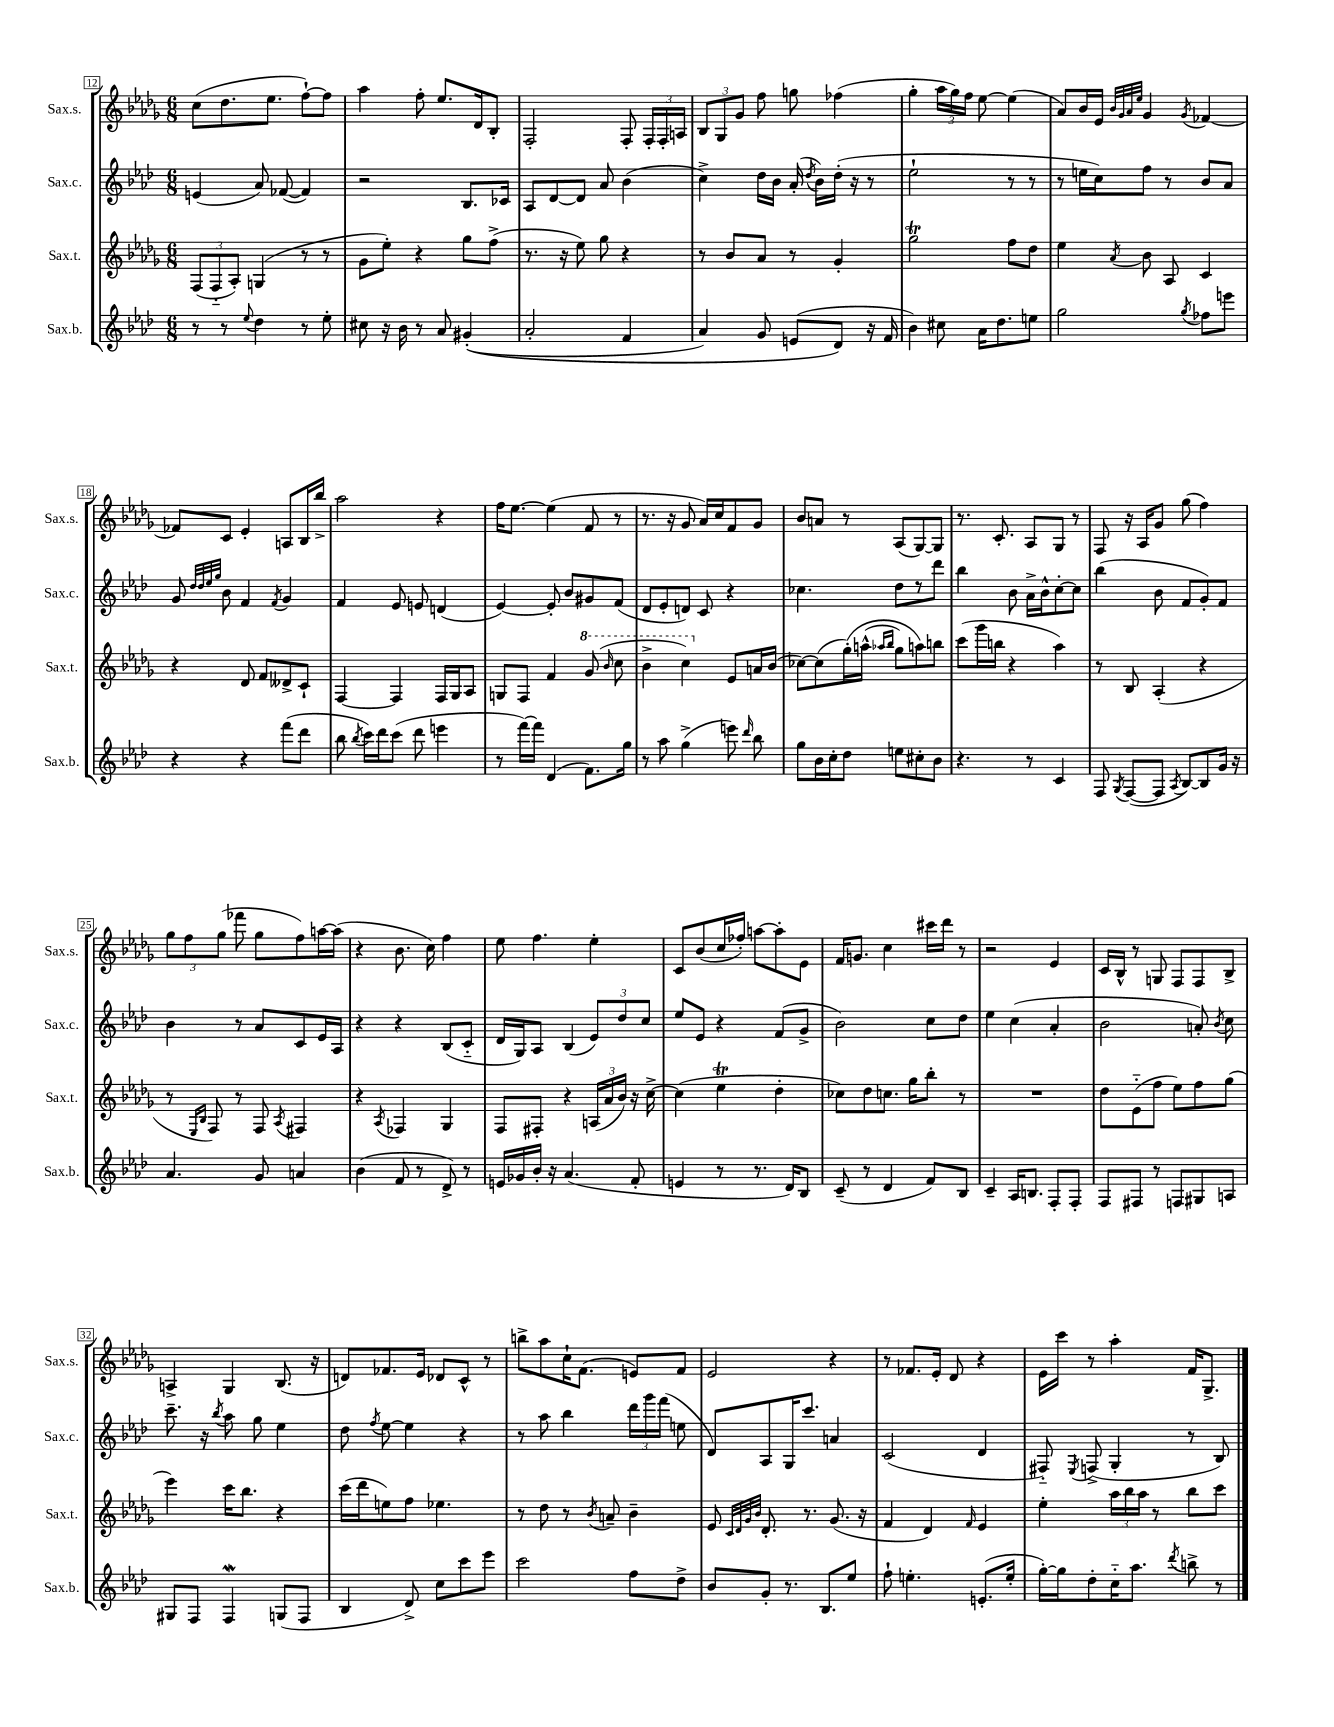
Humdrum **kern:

**kern	**kern	**kern	**kern
*staff4	*staff3	*staff2	*staff1
*clefG2	*clefG2	*clefG2	*clefG2
*k[b-e-a-d-]	*k[b-e-a-d-g-]	*k[b-e-a-d-]	*k[b-e-a-d-g-]
*M6/8	*M6/8	*M6/8	*M6/8
8r	(12F	(4e	(8cc
.	12F'~	.	.
8r	.	.	8.dd-
.	12A-')	.	.
8qqee-	.	.	.
4dd-	(4G	8a-)	.
.	.	.	8.ee-
.	.	([8f-	.
8r	8r	4f-])	[8ff`)
8ee-'	8r	.	8ff]
=	=	=	=
8cc#	8g-	2r	4aa-
16r	8ee-')	.	.
16b-	.	.	.
8r	4r	.	8ff'
8a-	.	.	8.ee-
&((4g#'	8gg-	8.B-	.
.	.	.	16d-
.	(8ff^	.	8B-'
.	.	16c-	.
=	=	=	=
2a-'	8.r	8A-	2F'
.	.	[8d-	.
.	16r	.	.
.	8ee-)	8d-]	.
.	8gg-	8a-	.
4f	4r	(4b-	8F'
.	.	.	24F'
.	.	.	24F'
.	.	.	24A
=	=	=	=
4a-)	8r	4cc^)	12B-
.	.	.	12G-
.	8b-	.	.
.	.	.	12g-
8g	8a-	16dd-	8ff
.	.	16b-	.
(8e	8r	(16a-'	8gg
.	.	8qdd-	.
.	.	16b-)	.
8d-&)	4g-'	(16dd-'	(4ff-
.	.	16r	.
16r	.	8r	.
16f	.	.	.
=	=	=	=
4b-)	2gg-	2ee-`	4gg-'
8cc#	.	.	24aa-
.	.	.	24gg-)
.	.	.	24ff
16a-	.	.	[8ee-
8.dd-	.	.	.
.	8ff	8r	(4ee-]
8ee	8dd-	8r	.
=	=	=	=
2gg	4ee-	8r	8a-)
.	.	16ee	16b-
.	.	16cc)	16e-
.	.	.	32qqb-
.	.	.	32qqg-
.	.	.	32qqa-
.	8qa-	.	32qqee-
.	8b-	8ff	4g-
.	8A-	8r	.
8qgg	.	.	8qg-
8ff-	4c	8b-	[4f-
8eee	.	8a-	.
=	=	=	=
4r	4r	8g	8f-]
.	.	32qqdd-	.
.	.	32qqdd-	.
.	.	32qqee-	.
.	.	32qqgg	.
.	.	8b-	8c
4r	8d-	4f	4e-'
.	8f	.	.
.	.	8qf	.
(8fff	8d--^	4g	8A
8ddd-	8c`	.	16B-
.	.	.	16bb-^
=	=	=	=
8bb-	[4F	4f	2aa-
8qbb-	.	.	.
16ccc)	.	.	.
16ddd-	.	.	.
(8ccc	4F]	8e-	.
8ddd-	.	8e	.
4eee	16F	(4d	4r
.	16G-	.	.
.	8A-	.	.
=	=	=	=
8r	8G	[4e-)	16ff
.	.	.	[8.ee-
[16fff)	8F	.	.
16fff]	.	.	.
(4d-	4f	8e-']	(4ee-]
.	.	8b-	.
8.f)	(8gg-	8g#	8f
.	16qqbb-	.	.
.	8ccc	(8f	8r
16gg	.	.	.
=	=	=	=
8r	4bb-^	8d-	8.r
8aa-	.	8e-'	.
.	.	.	16r
(4gg^	4ccc)	8d)	8g-
.	.	8c	16a-)
.	.	.	16cc
8eee)	8e-	4r	8f
16qqddd-	.	.	.
8bb-	16a	.	8g-
.	(16b-	.	.
=	=	=	=
8gg	[8cc-)	4.cc-	8b-
16b-	(8cc-]	.	8a
16cc'	.	.	.
8dd-	&(16gg-')	.	8r
.	(16aa^^	.	.
.	16qqaa-	.	.
.	16qqbb-	.	.
8ee	8gg-)	8dd-	(8A-
8cc#'	8aa&)	8r	[8G-)
8b-	8bb	8ddd-	8G-]
=	=	=	=
4.r	(8ccc	4bb-	8.r
.	16ggg-	.	.
.	16bb	.	8.c'
.	4r	8b-	.
8r	.	16a-^	8A-
.	.	16b-^^	.
4c	4aa-)	[8cc'	8G-
.	.	8cc]	8r
=	=	=	=
8F	8r	(4bb-	8F
8qG	.	.	.
([8F	8B-	.	16r
.	.	.	16A-
8F]	(4A-'	8b-	8g-
8qA-	.	.	.
[8B-)	.	8f	(8gg-
8B-]	4r	8g')	4ff)
16g	.	8f	.
16r	.	.	.
=	=	=	=
4.a-	8r	4b-	12gg-
.	.	.	12ff
.	16qqE-	.	.
.	16qqB-	.	.
.	8F)	.	.
.	.	.	(12gg-
.	8r	8r	8fff-
8g	8F	8a-	8gg-
.	8qA-	.	.
4a	4F#	8c	8ff)
.	.	16e-	[16aa
.	.	16A-	(16aa]
=	=	=	=
(4b-	4r	4r	4r
.	8qA-	.	.
8f	4F-	4r	8.b-
8r	.	.	.
.	.	.	16cc)
8d-^)	4G-	(8B-	4ff
8r	.	8c'~	.
=	=	=	=
16e	8F	16d-	8ee-
16g-	.	16G)	.
16b-'	8F#'	8A-	4.ff
16r	.	.	.
(4.a-	4r	(4B-	.
.	(24A	12e-)	4ee-'
.	24a-	.	.
.	24b-)	12dd-	.
8f'	16r	.	.
.	.	12cc	.
.	[16cc^	.	.
=	=	=	=
4e	(4cc]	8ee-	8c
.	.	8e-	(8b-
8r	4ee-	4r	16cc
.	.	.	16ff-')
8.r	.	.	[8aa
.	4dd-'	(8f	8aa']
16d-)	.	.	.
8B-	.	8g^	8e-
=	=	=	=
(8c~	8cc-)	2b-)	16f
.	.	.	8.g
8r	8dd-	.	.
4d-	8.cc	.	4cc
.	16gg-	.	.
8f)	8bb-'	8cc	16ccc#
.	.	.	16ddd-
8B-	8r	8dd-	8r
=	=	=	=
4c~	2.r	4ee-	2r
16A-	.	(4cc	.
8.B	.	.	.
8F'	.	4a-'	4e-
8F'	.	.	.
=	=	=	=
8F	8dd-	2b-	16c
.	.	.	16B-^^
8F#	(8e-'~	.	8r
8r	8ff	.	8G
8F	8ee-)	.	8F
8G#	8ff	8a')	8F
.	.	8qb-	.
8A	(8gg-	8cc	8B-^
=	=	=	=
8G#	4eee-)	8.ccc~	4A^
8F	.	.	.
.	.	16r	.
.	.	8qbb-	.
4F	16ccc	8aa-	4G-
.	8.bb-	.	.
.	.	8gg	.
(8G	4r	4ee-	(8.B-
8F	.	.	.
.	.	.	16r
=	=	=	=
4B-	(16ccc	8dd-	8d)
.	16ddd-	.	.
.	.	8qff	.
.	8ee)	[8ee-	8.f-
8d-^)	8ff	4ee-]	.
.	.	.	16e-
8cc	4.ee-	.	8d-
8ccc	.	4r	8c^^
8eee-	.	.	8r
=	=	=	=
2ccc	8r	8r	8bb^
.	8dd-	8aa-	8aa-
.	8r	4bb-	16cc`
.	.	.	(8.f
.	8qb-	.	.
.	8a~	.	.
8ff	4b-~	24ddd-	8e)
.	.	24ggg	.
.	.	(24fff	.
8dd-^	.	8ee	8f
=	=	=	=
8b-	8e-	8d-)	2e-
.	32qqc	.	.
.	32qqd-	.	.
.	32qqg-	.	.
.	32qqb-	.	.
8g'	8.d-'	8A-	.
8.r	.	16G	.
.	8.r	8.ccc	.
8.B-	.	.	.
.	(8.g-	4a	4r
8ee-	.	.	.
.	16r	.	.
=	=	=	=
8ff`	4f	(2c	8r
4.ee'	.	.	8.f-
.	4d-)	.	.
.	.	.	16e-'
.	.	.	8d-
.	16qqf	.	.
(8.e'	4e-	4d-	4r
16ee'	.	.	.
=	=	=	=
[16gg')	4ee-'	8F#'~)	16e-
16gg]	.	.	16ccc
.	.	8qE-	.
8dd-'	.	(8F^	8r
16cc'~	24aa-	4G'	4aa-'
.	24bb-	.	.
8.aa-	.	.	.
.	24aa-	.	.
.	8r	.	.
8qddd-	.	.	.
8bb^	8bb-	8r	16f
.	.	.	8.G-^
8r	8ccc	8B-)	.
==	==	==	==
*-	*-	*-	*-
